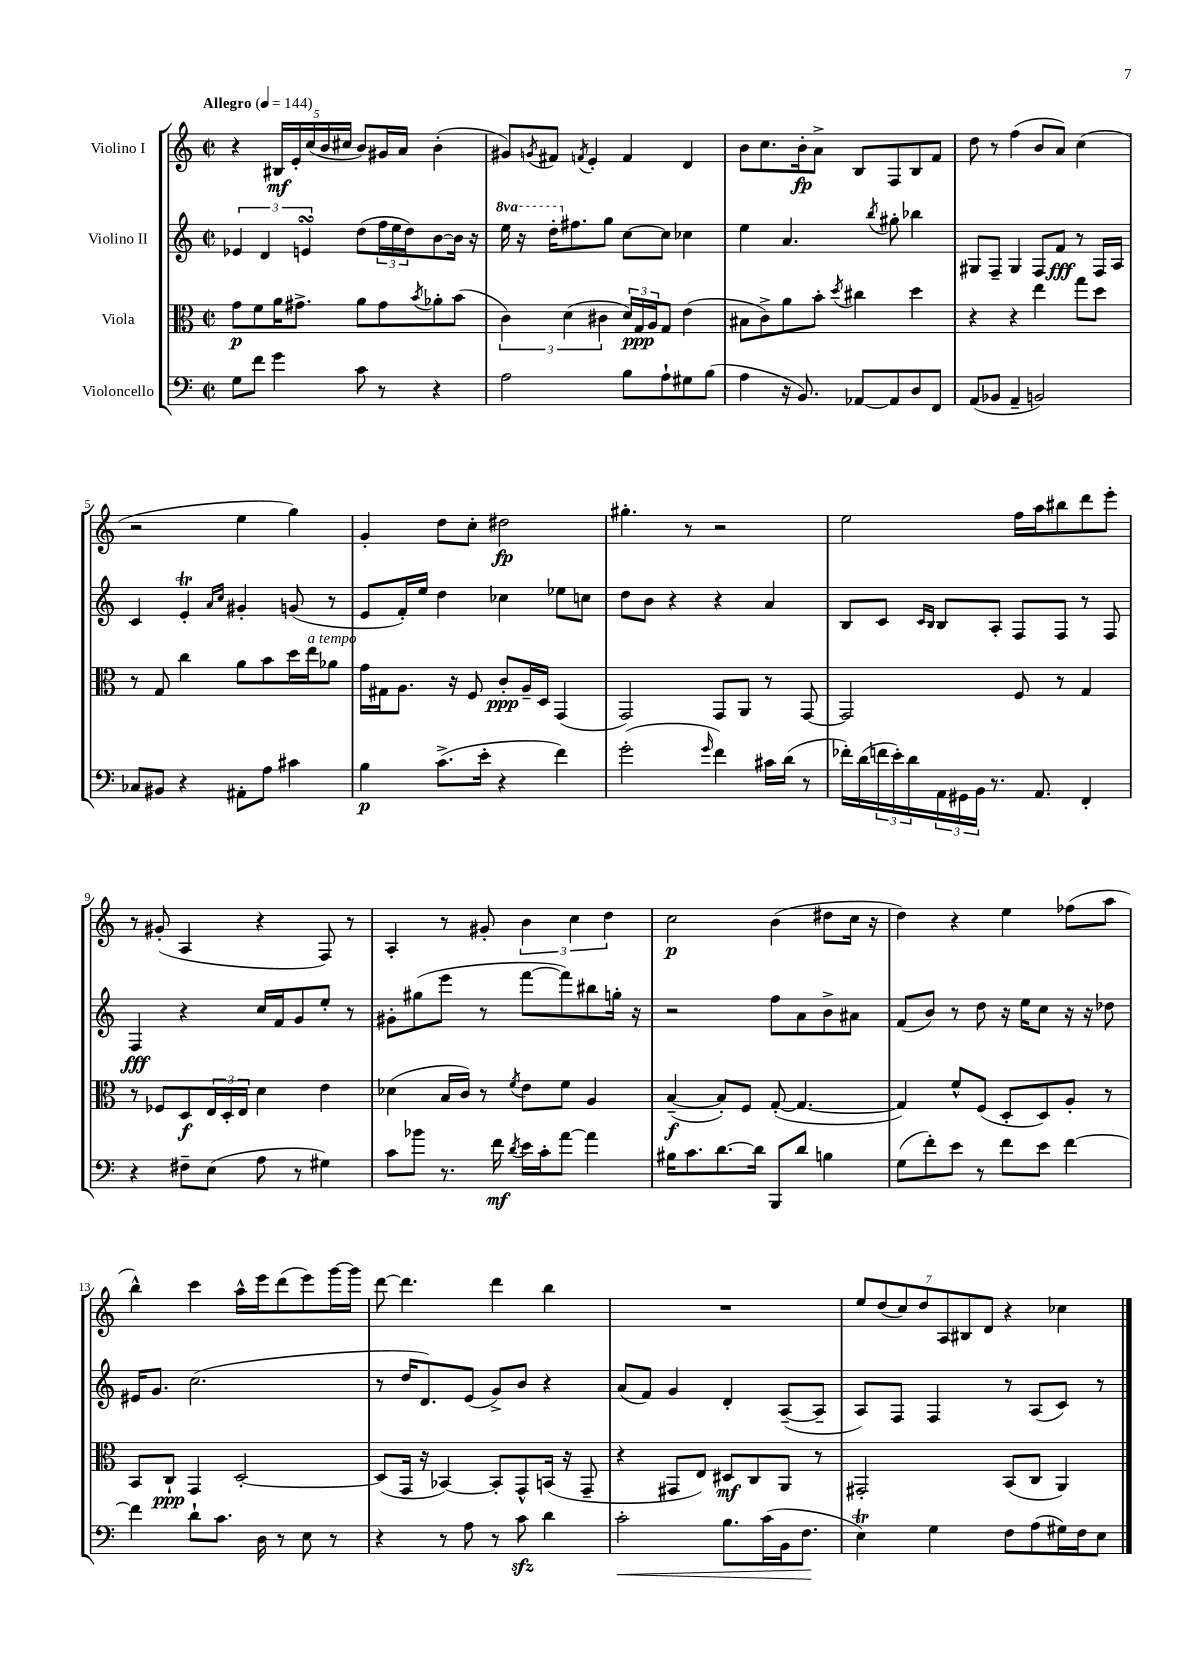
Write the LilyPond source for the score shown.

<<
\new StaffGroup <<
\new Staff = "s0" \with { instrumentName = "Violino I" } {
    \clef treble \key c \major \defaultTimeSignature \time 2/2 \tempo "Allegro" 4 = 144
    r4 \tuplet 5/4 { bis16\mf e'16-. c''16( b'16 cis''16 } b'8) gis'16 a'16 b'4-.( |
    gis'8) \acciaccatura { g'8 } fis'8 \acciaccatura { f'8 } e'4-. f'4 d'4 |
    b'8 c''8. b'16-.\fp a'8-> b8 f8 b8 f'8 |
    d''8 r8 f''4( b'8 a'8) c''4( |
    r2 e''4 g''4) |
    g'4-. d''8 c''8-. dis''2\fp |
    gis''4.-. r8 r2 |
    e''2 f''16 a''16 bis''8 d'''8 e'''8-. |
    r8 gis'8-.( a4 r4 f8) r8 |
    a4-. r8 gis'8-. \tuplet 3/2 { b'4 c''4 d''4 } |
    c''2\p b'4( dis''8 c''16 r16 |
    d''4) r4 e''4 fes''8( a''8 |
    b''4-^) c'''4 a''16-^ e'''16 d'''8( e'''8) g'''16~ g'''16 |
    d'''8~ d'''4. d'''4 b''4 |
    R1 |
    \tuplet 7/4 { e''8 d''8( c''8) d''8 a8 bis8 d'8 } r4 ces''4 \bar "|." |
}
\new Staff = "s1" \with { instrumentName = "Violino II" } {
    \clef treble \key c \major \defaultTimeSignature \time 2/2 \set Staff.ottavationMarkups = #ottavation-simple-ordinals
    \tuplet 3/2 { ees'4 d'4 e'4\turn } d''8( \tuplet 3/2 { f''16 e''16 d''16) } b'8~ b'16 r16 |
    \ottava #1 e'''16 r16 d'''16-. \ottava #0 fis''8. g''8 c''8~ c''8 ces''4 |
    e''4 a'4. \acciaccatura { b''8 } gis''8-. bes''4 |
    gis8 f8-- gis4 f8 f'8\fff r8 f16 a16 |
    c'4 e'4-.\trill \grace { a'16 c''16 } gis'4-. g'8( r8 |
    e'8 f'16-.) e''16 d''4 ces''4 ees''8 c''8 |
    d''8 b'8 r4 r4 a'4 |
    b8 c'8 \grace { c'16 b16 } b8 a8-. f8 f8 r8 f8 |
    f4\fff r4 c''16 f'16 g'8 e''8-. r8 |
    gis'8-. gis''8( e'''8 r8 f'''8~ f'''8) bis''8 g''16-. r16 |
    r2 f''8 a'8 b'8-> ais'8 |
    f'8( b'8) r8 d''8 r16 e''16 c''8 r16 r16 des''8 |
    eis'16 g'8. c''2.( |
    r8 d''16 d'8.) e'8( g'8->) b'8 r4 |
    a'8( f'8) g'4 d'4-. a8~--( a8-- |
    a8) f8 f4 r8 a8( c'8) r8 \bar "|." |
}
\new Staff = "s2" \with { instrumentName = "Viola" } {
    \clef alto \key c \major \defaultTimeSignature \time 2/2
    g'8\p f'8 a'16 gis'8.-> a'8 gis'8 \acciaccatura { b'8 } aes'8-. b'8( |
    \tuplet 3/2 { c'4) d'4( cis'4 } \tuplet 3/2 { d'16) g16\ppp a16 } g8 e'4( |
    bis8 c'8->) a'8 b'8-. \acciaccatura { d''8 } cis''4 d''4 |
    r4 r4 e''4 g''8 d''8 |
    r8 g8 c''4 a'8 b'8 d''16 e''16^\markup { \italic "a tempo" } aes'8 |
    g'16 gis16 a8. r16 f8 c'8-.\ppp a16-- d16 g,4( |
    g,2) g,8 a,8 r8 g,8~ |
    g,2 f8 r8 g4 |
    r8 fes8 d8\f \tuplet 3/2 { e16 d16-. e16 } d'4 e'4 |
    des'4( b16 c'16) r8 \acciaccatura { f'8 } e'8 f'8 a4 |
    b4~--\f( b8-.) f8 g8~-.( g4.~ |
    g4) f'8-^ f8( d8-. d8) a8-. r8 |
    b,8 c8-!\ppp g,4 d2~-. |
    d8( g,16 r16 bes,4~) bes,8-. g,8-^ b,16( r16 g,8-- |
    r4 gis,8 e8) dis8\mf c8 a,8 r8 |
    gis,2-. b,8( c8 a,4) \bar "|." |
}
\new Staff = "s3" \with { instrumentName = "Violoncello" } {
    \clef bass \key c \major \defaultTimeSignature \time 2/2
    g8 f'8 g'4 c'8 r8 r4 |
    a2 b8 a8-! gis8 b8( |
    a4 r16 b,8.) aes,8~ aes,8 d8 f,8 |
    a,8( bes,8 a,4-- b,2) |
    ces8 bis,8 r4 ais,8-. a8 cis'4 |
    b4\p c'8.->( e'16-. r4 f'4) |
    g'2-.( \grace { g'16 } f'4) cis'16 d'16( r8 |
    fes'16-.) d'16( \tuplet 3/2 { f'16 e'16-.) d'16 } \tuplet 3/2 { a,16 gis,16 b,16 } r8. a,8. f,4-. |
    r4 fis8-- e8( a8 r8 gis4) |
    c'8 bes'8 r8. f'16\mf \acciaccatura { d'8 } e'16 c'16-. a'8~ a'4 |
    bis16 c'8. d'8.~ d'16 b,,8 d'8 b4 |
    g8( f'8-.) e'8 r8 f'8 e'8 f'4~ |
    f'4 d'8-! c'8. d16 r8 e8 r8 |
    r4 r8 a8 r8 c'8\sfz d'4 |
    c'2-.\< b8. c'16( b,16 f8.\! |
    e4\trill) g4 f8 a8( gis16) f16 e8 \bar "|." |
}
>>
>>
